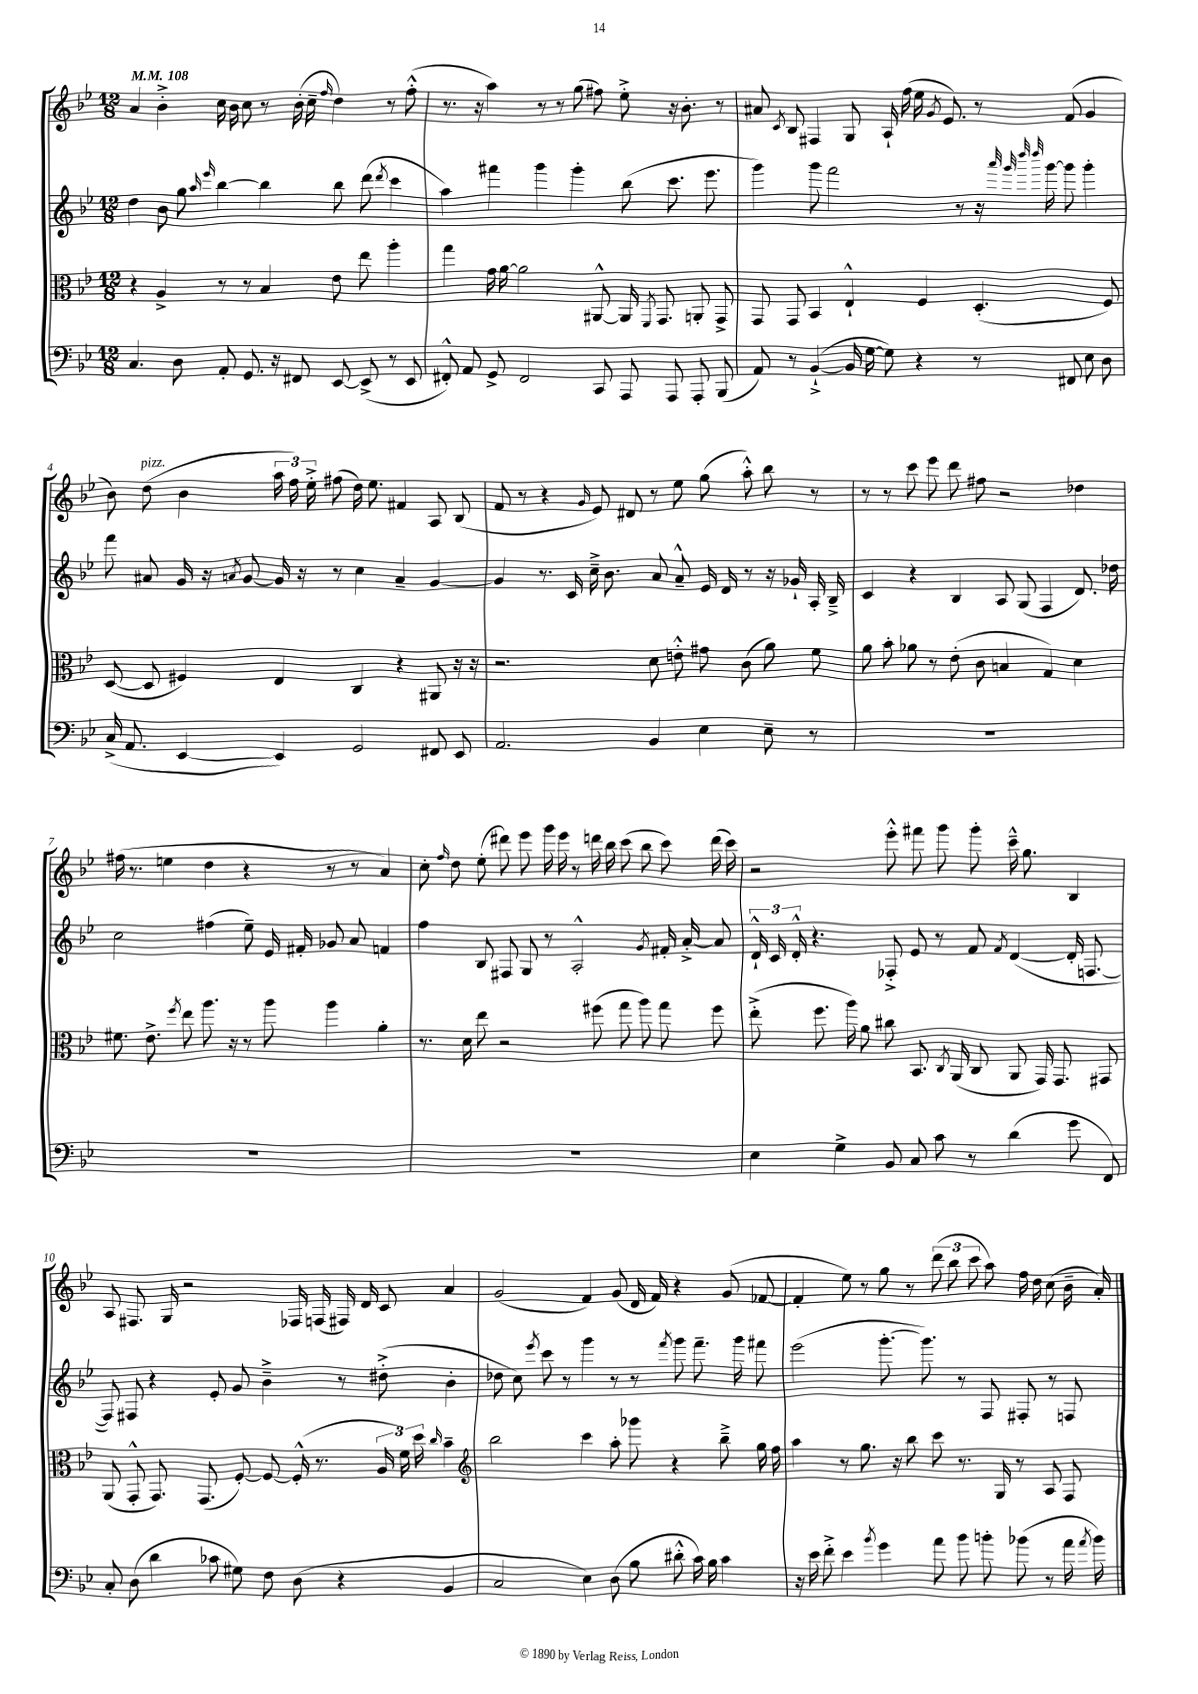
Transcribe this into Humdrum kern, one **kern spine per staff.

**kern	**kern	**kern	**kern
*part4	*part3	*part2	*part1
*staff4	*staff3	*staff2	*staff1
*clefF4	*clefC3	*clefG2	*clefG2
*k[b-e-]	*k[b-e-]	*k[b-e-]	*k[b-e-]
*M12/8	*M12/8	*M12/8	*M12/8
*MM108	*MM108	*MM108	*MM108
=1	=1	=1	=1
4.C/	4r	4dd\	4a/
.	4A^/	8b-\	4b-'^\
8D\	.	8gg\	.
.	.	16qqaa/	.
.	.	16qqeee-/	.
8AA'/	8r	[4bb-\	16cc\
.	.	.	16b-\
8.GG/	8r	.	8cc\
.	4B-/	4bb-\]	8r
16r	.	.	.
8FF#X/	.	.	(16b-'\
.	.	.	16cc~\
.	.	.	16qqff/
[8EE-/	8e-\	8bb-\	4dd\)
(8EE-^/]	8ee-\	(8ddd\	.
.	.	8qddd/	.
8r	4aa'\	4ccc\	8r
8EE-/	.	.	(8ff'^^\
=2	=2	=2	=2
8FF#X'^^/)	4gg\	4aa\)	8.r
8AA/	.	.	.
.	.	.	16r
8GG^/	16g\	4fff#X\	4aa\)
.	[16a\	.	.
2FF#/	2a\]	.	.
.	.	4ggg\	8r
.	.	.	8r
.	.	4ggg'\	(8gg\
8CC/	[8AA#X^^/	.	8ff#X\)
8AAA/	16AA#/]	(8bb-\	8ee-'^\
.	8qFF/	.	.
.	8.GG/	.	.
8AAA/	.	8.ccc\	16r
.	.	.	8.b-'\
8AAA'/	8AAn'/	.	.
.	.	8.eee-\	.
(8BBB-/	8GG^/	.	8r
=3	=3	=3	=3
8AA/)	8GG/	4ggg\)	8a#X/
.	.	.	8qc/
8r	8GG/	.	8B-/
([4BB-`^/	4BB-/	8ggg\	4F#X/
.	.	2fff\	.
16BB-/]	4E-`^^/	.	8G/
[16G\	.	.	.
8G\])	.	.	16A`/
.	.	.	(16ff\
4r	4F/	.	16ee-\
.	.	.	8qg/
.	.	.	8.e-/)
.	.	8r	.
8r	(4.D'/	16r	8r
.	.	32qqaaa/	.
.	.	32qqggg/	.
.	.	32qqdddd/	.
.	.	32qqdddd/	.
.	.	[16ggg\	.
8FF#X/	.	8ggg\]	(8f/
8E-\	.	4ggg'\	4g/
8D\	8F/)	.	.
!!LO:LB:g=z
=4	=4	=4	=4
(16C^/	([8D/	8fff\	8b-\)
8.AA/	.	.	.
!	!	!	!LO:TX:a:i:t=pizz.
.	8D/]	8a#X/	(8dd\
[4EE-/	4F#X/)	16g/	4b-\
.	.	16r	.
.	.	8qan/	.
.	.	[8g/	.
4EE-/])	4E-/	16g/]	24aa\
.	.	.	24ff\)
.	.	16r	.
.	.	.	24ee-'^\
.	.	8r	(8ff#X\
2GG/	4C/	4cc\	16dd\)
.	.	.	8.ee-\
.	4r	4a~/	4f#X/
8FF#X/	8AA#X/	[4g/	8A/
8EE-/	16r	.	(8B-/
.	16r	.	.
=5	=5	=5	=5
2.AA/	2.r	4g/]	8f/
.	.	.	8r
.	.	8.r	4r
.	.	16c/	.
.	.	.	16qqg/
.	.	16cc~^\	8e-/)
.	.	8.b-\	.
.	.	.	8d#X/
4BB-/	8d\	8a/	8r
.	8en'^^\	8a~^^/	8ee-\
4E-\	8g#X\	16e-/	(8gg\
.	.	16d/	.
.	(8c\	8r	8aa'^^\)
8E-~\	8a\)	16r	8bb-\
.	.	16g-X`/	.
8r	8f\	16A'/	8r
.	.	16B-~^/	.
=6	=6	=6	=6
1.r	8a\	4c/	8r
.	8b-'\	.	8r
.	8a-X\	4r	8ccc\
.	8r	.	8eee-\
.	(8e-'\	4B-/	8ddd\
.	8c\	.	8ff#X\
.	4Bn/	8A/	2r
.	.	(8G/	.
.	4G/)	4F/	.
.	4d\	8.d/)	4dd-X\
.	.	16dd-X\	.
!!LO:LB:g=z
=7	=7	=7	=7
1.r	8.f#X\	2cc\	(16ff#X\
.	.	.	8.r
.	8.e-^\	.	.
.	.	.	4een\
.	8qff/	.	.
.	8ee-\	.	.
.	8.aa\	(4ff#X\	4dd\
.	16r	.	.
.	8r	8ee-~\)	4r
.	8aa\	16e-/	.
.	.	16f#X'/	.
.	4aa\	8g-X/	8r
.	.	8a/	8r
.	4a'\	4fn/	4a/)
=8	=8	=8	=8
1.r	8.r	4ff\	8cc'\
.	.	.	16qqff/
.	.	.	8dd\
.	16d\	.	.
.	8ee-\	8B-/	(8ee-'\
.	2r	8F#X/	8ddd#X\)
.	.	8G/	8eee-\
.	.	8r	16ggg\
.	.	.	16eee-\
.	.	2A'^^/	8r
.	(8ff#X\	.	16dddn\
.	.	.	16bb-\
.	8gg\	.	(8ccc\
.	8aa\)	.	8bb-\
.	.	8qg/	.
.	8gg\	16f#X'/	8ccc\)
.	.	[16a'^/	.
.	8ff#\	8a/]	(16ddd\
.	.	.	16ccc\)
=9	=9	=9	=9
4E-\	(8ee-'^\	24d`^^/	2r
.	.	24c/	.
.	.	24d'^^/	.
.	8.ff\	4.r	.
4G^\	.	.	.
.	16aa\)	.	.
.	8a\	.	.
8BB-/	8cc#X\	8F-X'^/	8eee-'^^\
8C/	8.BB-/	8e-/	8fff#X\
8c\	.	8r	8ggg\
.	8qC/	.	.
.	(16AA/	.	.
8r	8C/	8f/	8ggg'\
.	.	8qf/	.
(4d\	8AA/	([4d/	16ccc~^^\
.	.	.	8.gg\
.	16GG/)	.	.
.	8.GG/	.	.
8g\	.	16d'/]	4B-/
.	.	[8.Fn/	.
8FF/)	8GG#X/	.	.
!!LO:LB:g=z
=10	=10	=10	=10
8C'/	(8AA/	8F/])	8A/
(8D\	8GG'^^/	8F#X/	8.F#X/
4d\	8.GG/)	4r	.
.	.	.	16G/
.	.	.	2r
.	(8.GG/	.	.
8c-X\	.	8e-'/	.
8G#X\)	[8F'/)	8g/	.
8F\	8F/_	4b-~^\	.
(8D\	(16F'^^/]	.	16F-X/
.	8.r	.	(16Fn/
4r	.	8r	16F#X/)
.	.	.	16d/
.	24A/	(8dd#X'^\	8c/
.	24f\)	.	.
.	24dd\	.	.
.	16qqcc/	.	.
4BB-/	4b-~\	4b-'\	4a/
=11	=11	=11	=11
*	*clefG2	*	*
2C/	2bb-\	8dd-X\	(2g/
.	.	8cc\)	.
.	.	8qeee-/	.
.	.	8ccc\	.
.	.	8r	.
4E-\)	4ccc\	4ggg\	4f/)
(8D\	8aa'\	8r	(8g/
8B-\	8ggg-X\	8r	16d/
.	.	.	16f/)
.	.	8qfff/	.
8d#X'^^\	4r	8ggg\	4r
16c\)	.	8.fff~\	.
16B-\	.	.	.
4c\	8bb-~^\	.	(8g/
.	.	16ggg\	.
.	16gg\	8fff#X\	[8f-X/
.	16ff\	.	.
=12	=12	=12	=12
16r	4aa\	(2eee-\	4f-'/]
16e-\	.	.	.
8f'^\	.	.	.
4e-\	8r	.	8ee-\)
.	8.gg\	.	8r
8qb-/	.	.	.
4g\	.	[8.ggg'\	8gg\
.	16r	.	.
.	8bb-\	.	8r
.	.	8.ggg\])	.
8a\	8ccc\	.	(12ddd\
.	.	.	12bb-\
8b-\	8.r	8r	.
.	.	.	12ccc\
8bn'\	.	8F/	8aa\)
.	16G/	.	.
(8b-X\	8r	8F#X'/	16ff\
.	.	.	16dd\
8r	8A/	8r	(8cc\
16a\	8F/	8Fn/	16b-~\
8qa/	.	.	.
16b-\)	.	.	16a'/)
==	==	==	==
*-	*-	*-	*-
